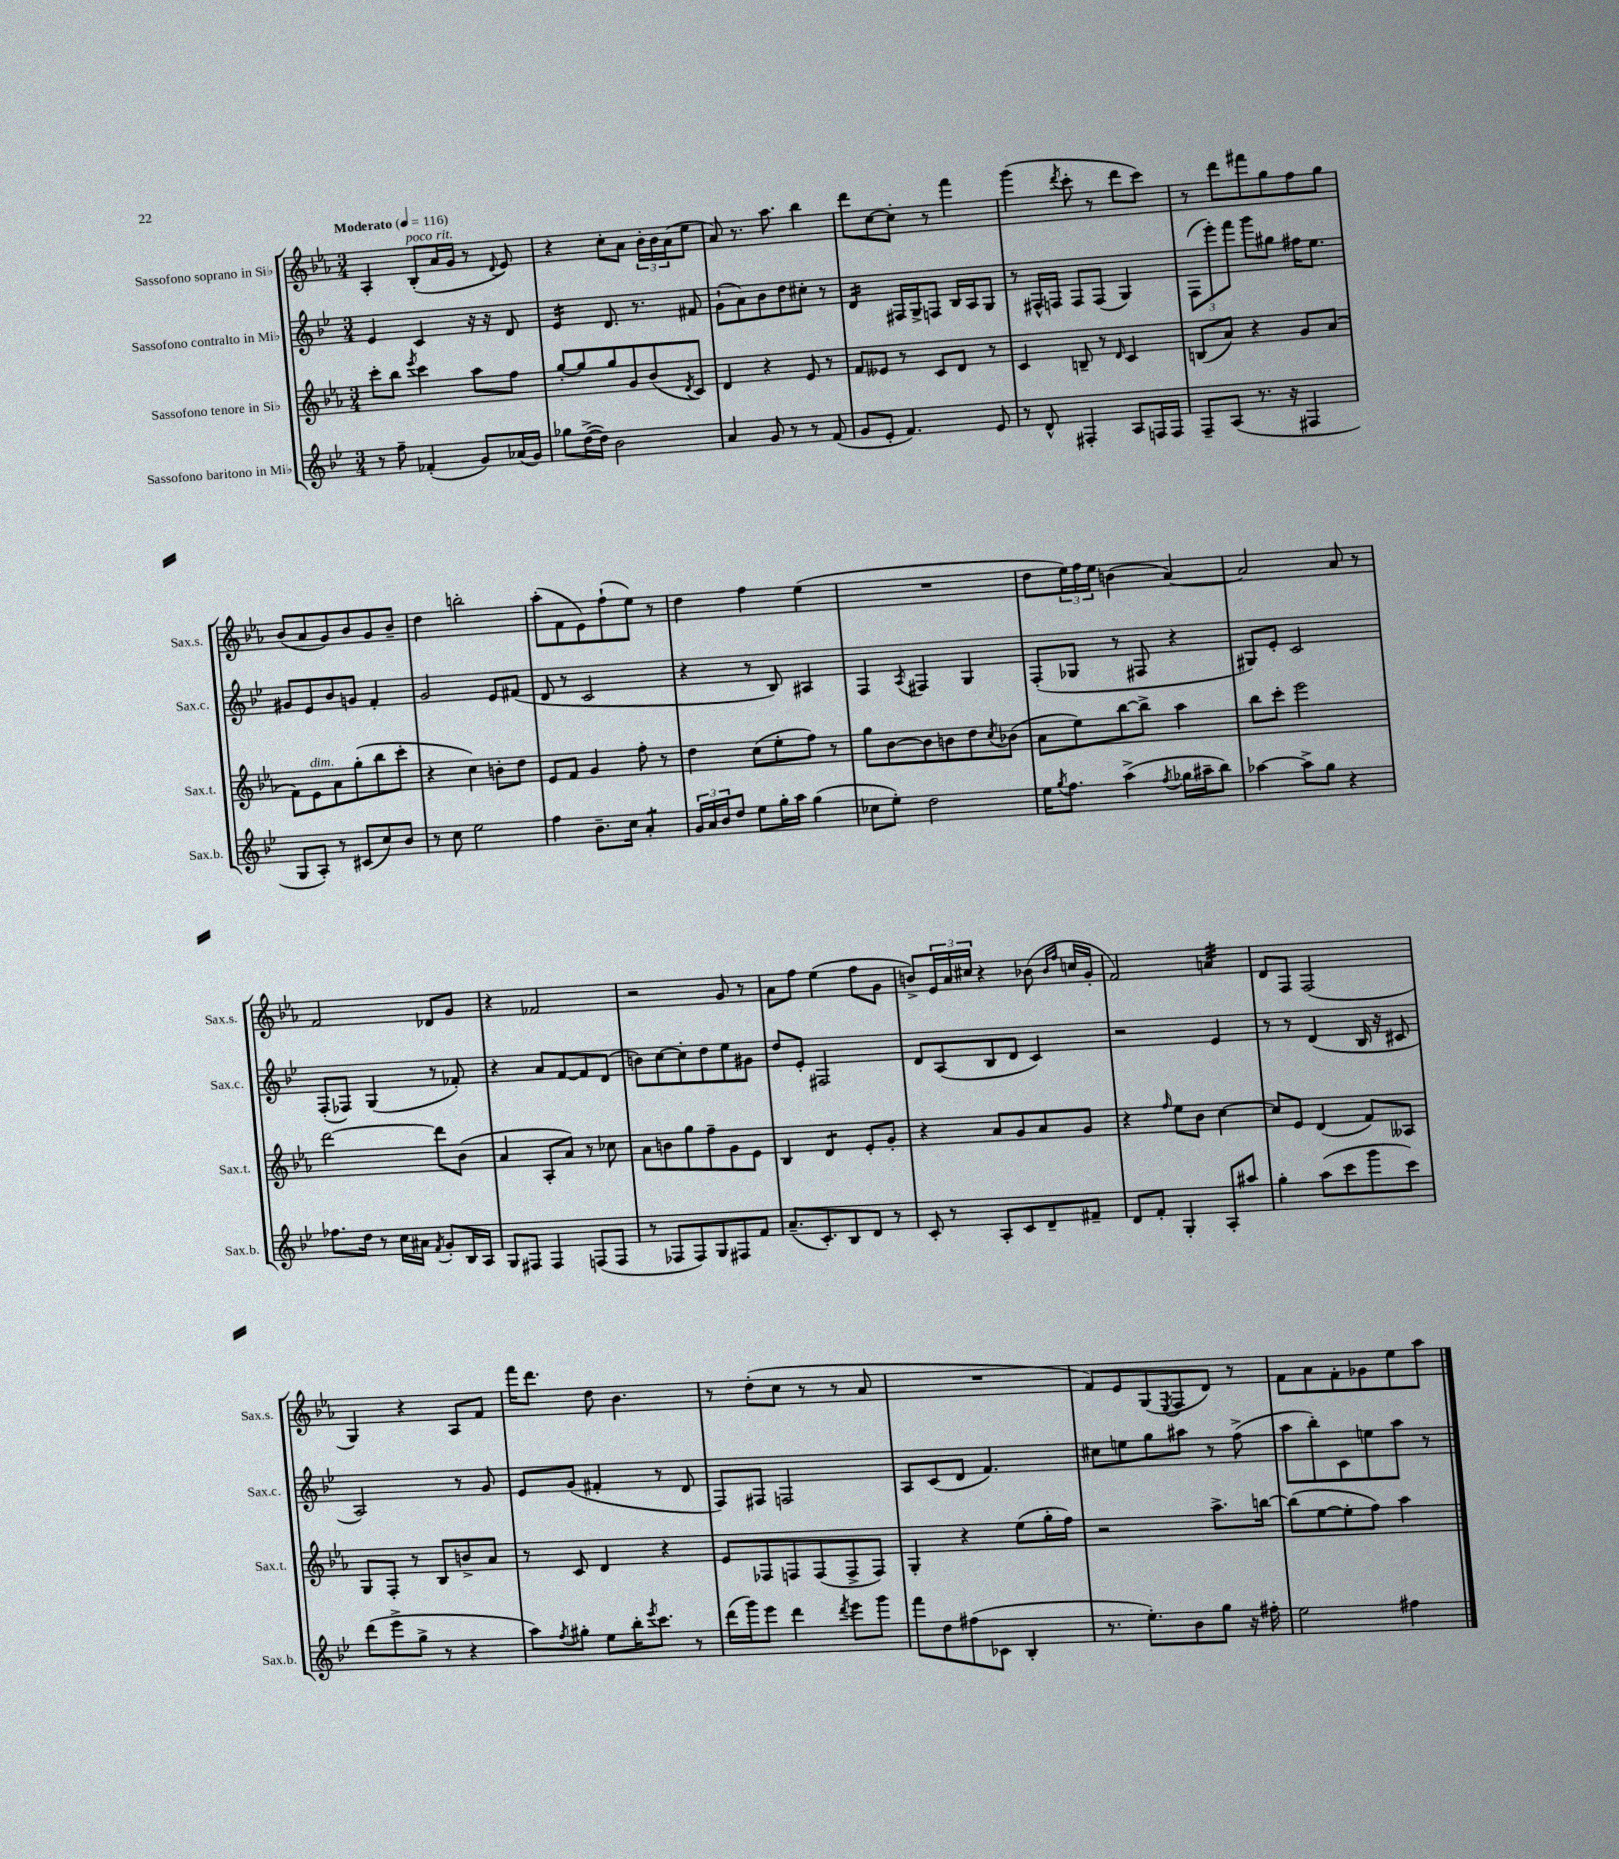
<<
\new StaffGroup <<
\new Staff = "s0" \with { instrumentName = "Sassofono soprano in Sib" shortInstrumentName = "Sax.s." } {
    \clef treble \key ees \major \numericTimeSignature \time 3/4 \tempo "Moderato" 4 = 116
    aes4-. bes8-.^\markup { \italic "poco rit." }( aes'16 g'16 r8 \appoggiatura { d'8 } ees'8) |
    r4 c''8-. aes'8 \tuplet 3/2 { bes'16-. bes'16 aes'16( } ees''8 |
    aes'8) r8. aes''8. bes''4 |
    d'''8 c''8~ c''8-. r8 f'''4 |
    g'''4( \acciaccatura { d'''8 } c'''8-. r8 d'''8 c'''8) |
    r8 d'''8 fis'''8 g''8 f''8 g''8 |
    bes'8( aes'8 g'8) bes'8 g'8 bes'8-- |
    d''4 b''2-. |
    aes''8-.( f'8 ees'8) f''8-!( ees''8) r8 |
    d''4 f''4 ees''4( |
    R2. |
    d''8 \tuplet 3/2 { ees''16) f''16 ees''16 } b'4( aes'4~) |
    aes'2 aes'8 r8 |
    f'2 des'8 g'8 |
    r4 fes'2 |
    r2 g'8 r8 |
    aes'8 f''8 ees''4( f''8 g'8 |
    b'8->) \tuplet 3/2 { ees'16 aes'16 cis''16 } r4 bes'8( \grace { bes'16 f''16 } c''16 g'16-. |
    f'2) a'4:32 |
    d'8 f8 f2( |
    g4) r4 aes8 f'8 |
    f'''16 d'''8. d''8 bes'4. |
    r8 d''8-.( c''8 r8 r8 aes'8 |
    R2. |
    f'8) ees'8 g8( \acciaccatura { ees8 } f8 d'8) r8 |
    f'8 aes'8 f'8-. ges'8 ees''8 aes''8 \bar "|." |
}
\new Staff = "s1" \with { instrumentName = "Sassofono contralto in Mib" shortInstrumentName = "Sax.c." } {
    \clef treble \key bes \major \numericTimeSignature \time 3/4
    ees'4 c'4 r16 r16 d'8 |
    ees'4:16 d'8. r8. fis'8 |
    g'8-!( a'8) bes'8 d''8 cis''8-. r8 |
    d'4:16 fis16 g16-> f8 bes16 a16 g8 |
    r8 fis16-^ f16 f8 f8( g4) |
    \tuplet 3/2 { f8( ees'''8-.) f'''8 } g'''8 gis''8 fis''16 ees''8. |
    gis'8 ees'8 bes'8 g'8 f'4-. |
    g'2 ees'8 fis'8( |
    d'8 r8 c'2 |
    r4 r8 bes8) ais4 |
    f4 \acciaccatura { a8 } fis4 g4 |
    f8-.( ges8 r8 fis8 r4 |
    gis8) ees'8-. c'2 |
    f8-.( fes8) g4( r8 fes'8-.) |
    r4 a'8 f'8~ f'8 d'8( |
    b'8) c''8~ c''8-. d''8 ees''8 gis'8 |
    d''8 ees'8-. fis2 |
    d'8 a8( bes8 d'8 c'4) |
    r2 ees'4 |
    r8 r8 d'4( bes16 r16 cis'8 |
    a2) r8 g'8 |
    ees'8 g'8( fis'4-. r8 d'8 |
    f8) fis8 f2 |
    a8 c'8( d'8 f'4.) |
    cis''8 e''8 g''8 ais''8 r8 f''8->( |
    a''8 bes''8-.) c'8 e''8 a''8 r8 \bar "|." |
}
\new Staff = "s2" \with { instrumentName = "Sassofono tenore in Sib" shortInstrumentName = "Sax.t." } {
    \clef treble \key ees \major \numericTimeSignature \time 3/4
    c'''8-. bes''8 \acciaccatura { ees'''8 } c'''4 aes''8 f''8 |
    g''8~-. g''8 g''8 g'8 bes'8( \acciaccatura { d'8 } c'8) |
    d'4 r4 ees'8 r8 |
    f'8 eeses'8 r8 c'8 d'8 r8 |
    c'4 b8-- r8 \grace { d'16 } c'4 |
    b8( aes'8) r4 g'8 aes'8( |
    f'8) ees'8^\markup { \italic "dim." } aes'8 g''8-.( bes''8 c'''8-. |
    r4 c''4) b'8-. d''8 |
    ees'8 f'8 g'4 f''8-. r8 |
    d''4 c''8( ees''8-. f''8) r8 |
    g''8 bes'8~ bes'8 b'8 d''8 \acciaccatura { c''8 } bes'8( |
    aes'8 ees''8) bes''8~ bes''8-> aes''4 |
    bes''8 c'''8-. ees'''2 |
    d'''2~ d'''8 bes'8( |
    aes'4 aes8-. aes'8) r8 ces''8 |
    aes'8 b'8 g''8 f''8-- g'8 ees'8 |
    bes4 d'4:8 ees'8-. g'8-. |
    r4 aes'8 g'8 aes'8 g'8 |
    r4 \grace { f''16 } ees''8 bes'8 c''4~ |
    c''8 ees'8 d'4( f'8) aeses8 |
    g8 f8-. r8 bes8 b'8-> aes'8 |
    r8 c'8 d'4 r4 |
    ees'8 fes8 f8 f8( f8-> f8) |
    g4-. r4 ees''8( g''16-. f''16) |
    r2 aes''8.-> b''16~ |
    b''8( ees''8~ ees''8-. f''8) aes''4 \bar "|." |
}
\new Staff = "s3" \with { instrumentName = "Sassofono baritono in Mib" shortInstrumentName = "Sax.b." } {
    \clef treble \key bes \major \numericTimeSignature \time 3/4
    r8 f''8-- fes'4-.( g'8) aes'16( g'16) |
    ges''8 d''16~->( d''16) bes'2 |
    a'4 g'8 r8 r8 f'8( |
    g'8 ees'8-. f'4.) ees'8 |
    r8 d'8-^ fis4-. a8 f16 f16 |
    f8-- a8( r8. r16 fis4 |
    g8 a8-.) r8 cis'8( c''8) bes'8 |
    r8 c''8 ees''2 |
    f''4 bes'8.-- c''16 a'4:8-. |
    \tuplet 3/2 { g'16 a'16 bes'16 } d''8 ees''8 g''16-. a''16 g''4( |
    ces''8 ees''8-.) d''2 |
    ees''16 \acciaccatura { g''8 } f''8. a''4->( \acciaccatura { f''8 } ges''16 ais''16-- bes''8) |
    aes''4~ aes''8-> g''8 r4 |
    fes''8. d''16 r8 c''16 ais'16 \acciaccatura { f'8 } g'8-. bes16 a16 |
    g8 fis8 fis4 f8( f8 |
    r8 fes8 fes8) g8 fis8 f'8 |
    a'8.--( c'8.-.) bes8 d'8 r8 |
    c'8-. r8 a8-. c'8 d'8-- fis'8-- |
    d'8 f'8-. g4-. a8-. ais''8 |
    g''4-. a''8( c'''8 g'''8 c'''8) |
    d'''8( ees'''8-> g''8-> r8 r4 |
    a''8) \acciaccatura { f''8 } gis''8-. ees''8 bes''16-. \acciaccatura { ees'''8 } c'''8. r8 |
    d'''16( g'''16) ees'''8 d'''4 \acciaccatura { d'''8 } ees'''8 g'''8 |
    f'''8 d''8 fis''8( ces'8 bes4-. |
    r8. ees''8.-.) bes'8 g''8 r16 fis''16-. |
    ees''2 fis''4 \bar "|." |
}
>>
>>
\layout { \context { \Score \remove "Bar_number_engraver" } }
